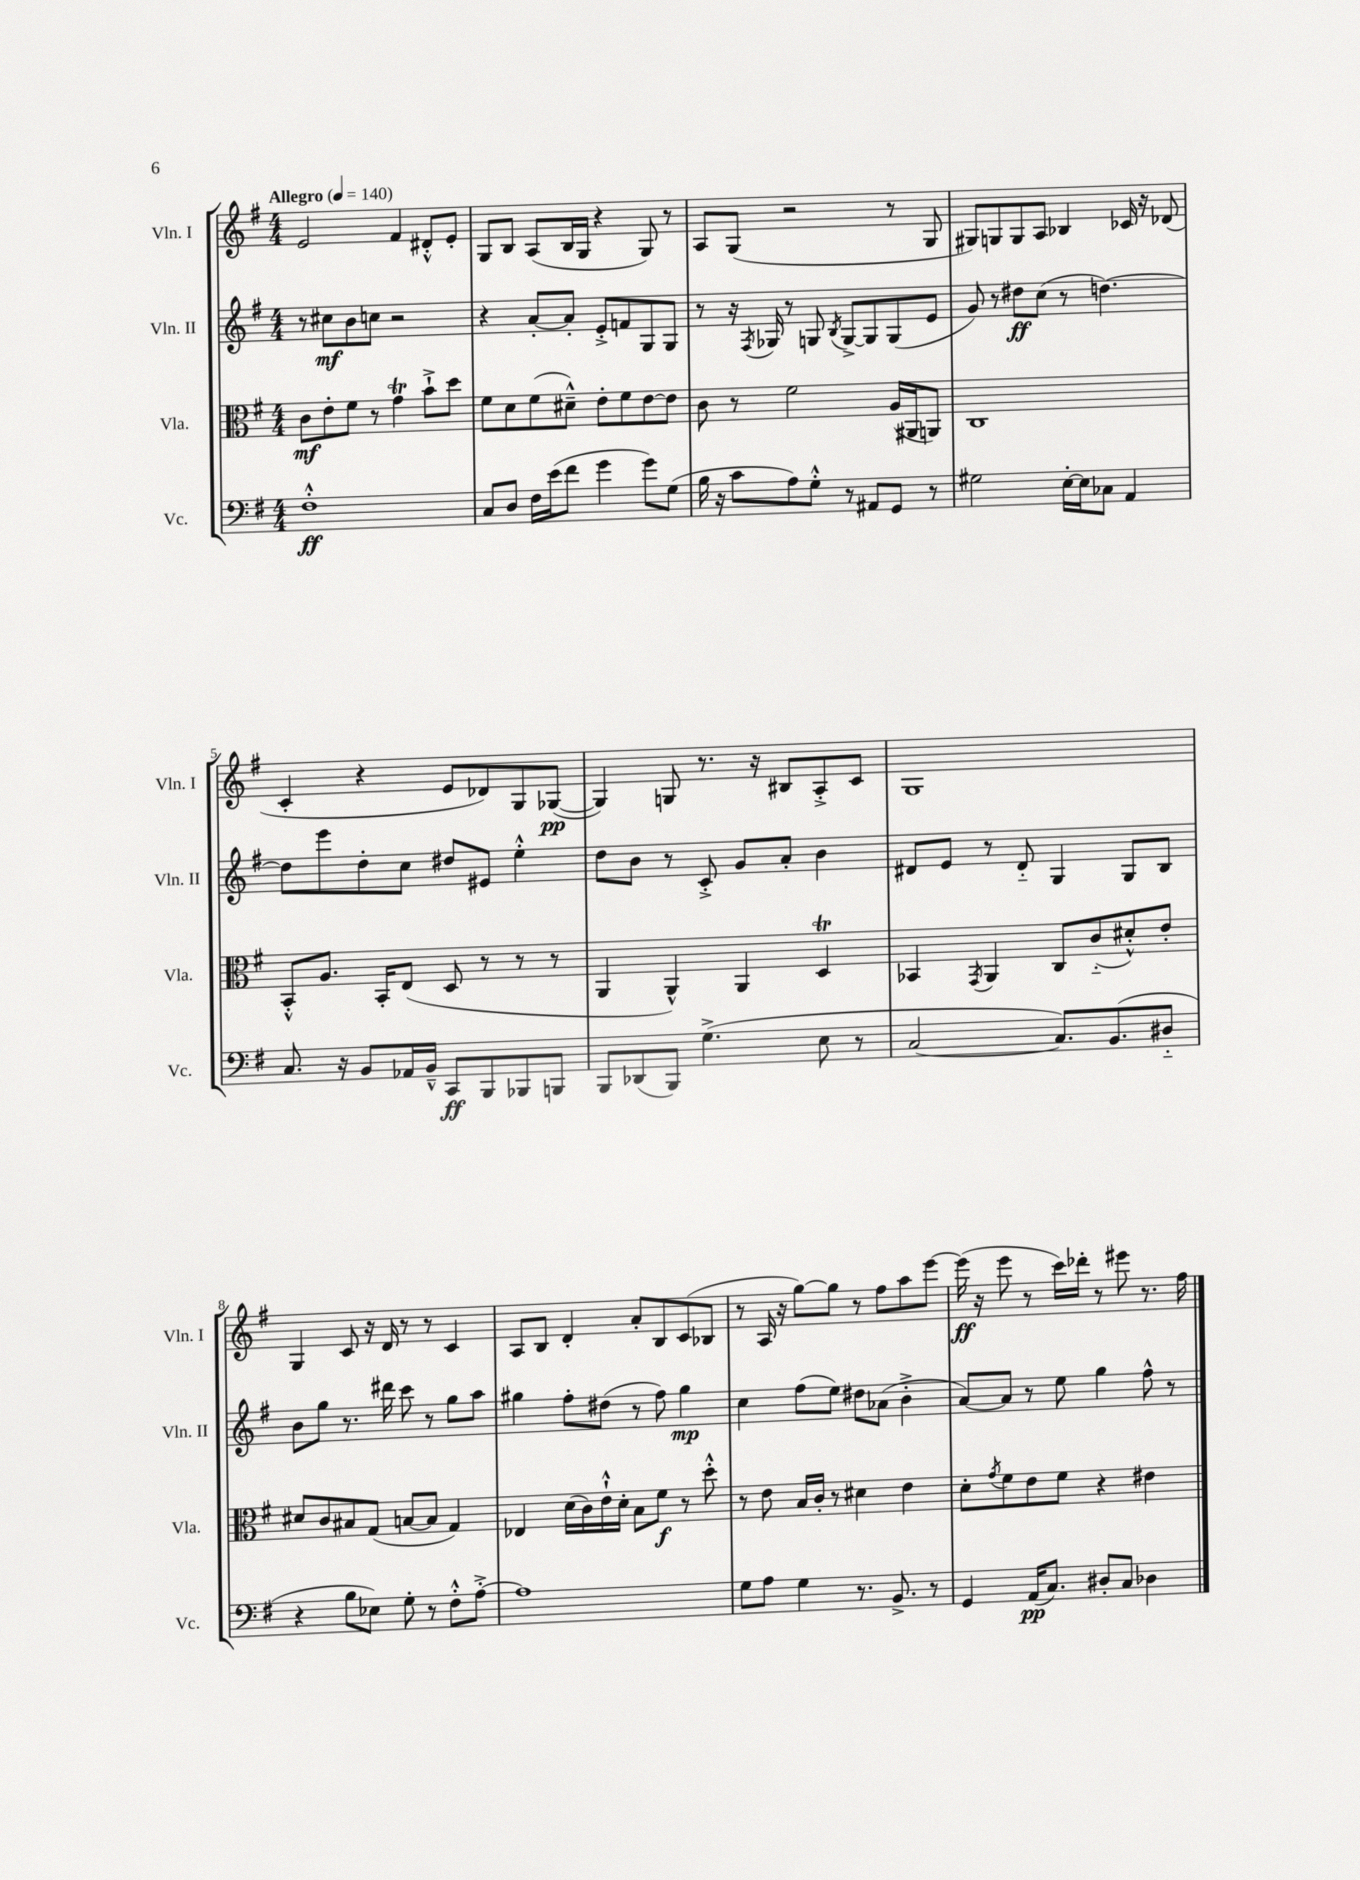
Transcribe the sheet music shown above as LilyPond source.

<<
\new StaffGroup <<
\new Staff = "s0" \with { instrumentName = "Vln. I" shortInstrumentName = "Vln. I" } {
    \clef treble \key g \major \numericTimeSignature \time 4/4 \tempo "Allegro" 4 = 140
    e'2 fis'4 dis'8-.-^ e'8-. |
    g8 b8 a8( b16 g16 r4 g8) r8 |
    a8 g8( r2 r8 g8 |
    gis8) g8 g8 a8 bes4 ces'16 r16 des'8( |
    c'4-. r4 e'8 des'8) g8 ges8~\pp( |
    ges4) g8 r8. r16 bis8 a8-.-> c'8 |
    g1 |
    g4 c'8 r16 d'16 r8 r8 c'4 |
    a8 b8 d'4-. a'8-. b8 c'8( bes8 |
    r8 a16 r16 g''8~) g''8 r8 fis''8 a''8 e'''8~ |
    e'''16\ff( r16 e'''8 r8 c'''16) des'''16-. r8 eis'''8 r8. fis''16 \bar "|." |
}
\new Staff = "s1" \with { instrumentName = "Vln. II" shortInstrumentName = "Vln. II" } {
    \clef treble \key g \major \numericTimeSignature \time 4/4
    r8 cis''8\mf b'8 c''8 r2 |
    r4 a'8~-. a'8-. e'8-.-> f'8 g8 g8 |
    r8 r16 \acciaccatura { fis8 } ges16 r8 g8 \acciaccatura { b8 } g8~-> g8 g8( e'8 |
    g'8) r8 dis''8\ff c''8( r8 d''4.~) |
    d''8 e'''8 d''8-. c''8 dis''8 eis'8 e''4-.-^ |
    d''8 b'8 r8 c'8-.-> g'8 a'8-. b'4 |
    dis'8 e'8 r8 dis'8-_ g4 g8 b8 |
    b'8 g''8 r8. dis'''16 c'''8 r8 g''8 a''8 |
    gis''4 fis''8-. dis''8( r8 fis''8) gis''4\mp |
    c''4 fis''8( e''8) dis''8 aes'8( b'4-.-> |
    a'8~) a'8 r8 e''8 g''4 fis''8-^ r8 \bar "|." |
}
\new Staff = "s2" \with { instrumentName = "Vla." shortInstrumentName = "Vla." } {
    \clef alto \key g \major \numericTimeSignature \time 4/4
    c'8\mf e'8-. fis'8 r8 g'4\trill b'8-!-> d''8 |
    fis'8 d'8 fis'8( dis'8---^) e'8-. fis'8 e'8~ e'8 |
    c'8 r8 fis'2 a16( ais,16 a,8) |
    c1 |
    b,8-.-^ a8. b,16-. e8( d8 r8 r8 r8 |
    a,4 a,4-^) a,4 d4\trill |
    bes,4 \acciaccatura { g,8 } a,4 c8 c'8-_( dis'8-.-^) e'8-. |
    dis'8 c'8 bis8 g8( b8~ b8 g4) |
    ees4 d'16( c'16) e'16-!-^ d'16-. b8 fis'8\f r8 d''8-.-^ |
    r8 e'8 b16 c'16-. r8 dis'4 e'4 |
    d'8-. \acciaccatura { g'8 } fis'8 e'8 fis'8 r4 eis'4 \bar "|." |
}
\new Staff = "s3" \with { instrumentName = "Vc." shortInstrumentName = "Vc." } {
    \clef bass \key g \major \numericTimeSignature \time 4/4
    fis1-.-^\ff |
    c8 d8 fis16 e'16( fis'8 g'4 g'8) g8( |
    b16 r16 c'8 a8) g8-.-^ r8 ais,8 g,8 r8 |
    gis2 e16~-. e16 ces8 a,4 |
    c8. r16 b,8 aes,16 b,16---^ c,8\ff b,,8 bes,,8 b,,8 |
    b,,8 des,8( b,,8) g4.->( e8 r8 |
    c2~ c8.) b,8.( dis8-_ |
    r4 b8 ees8) g8-. r8 fis8-.-^ a8~-.-> |
    a1 |
    g8 a8 g4 r8. b,8.-> r8 |
    g,4 a,16\pp( c8.) dis8-. c8 des4 \bar "|." |
}
>>
>>
